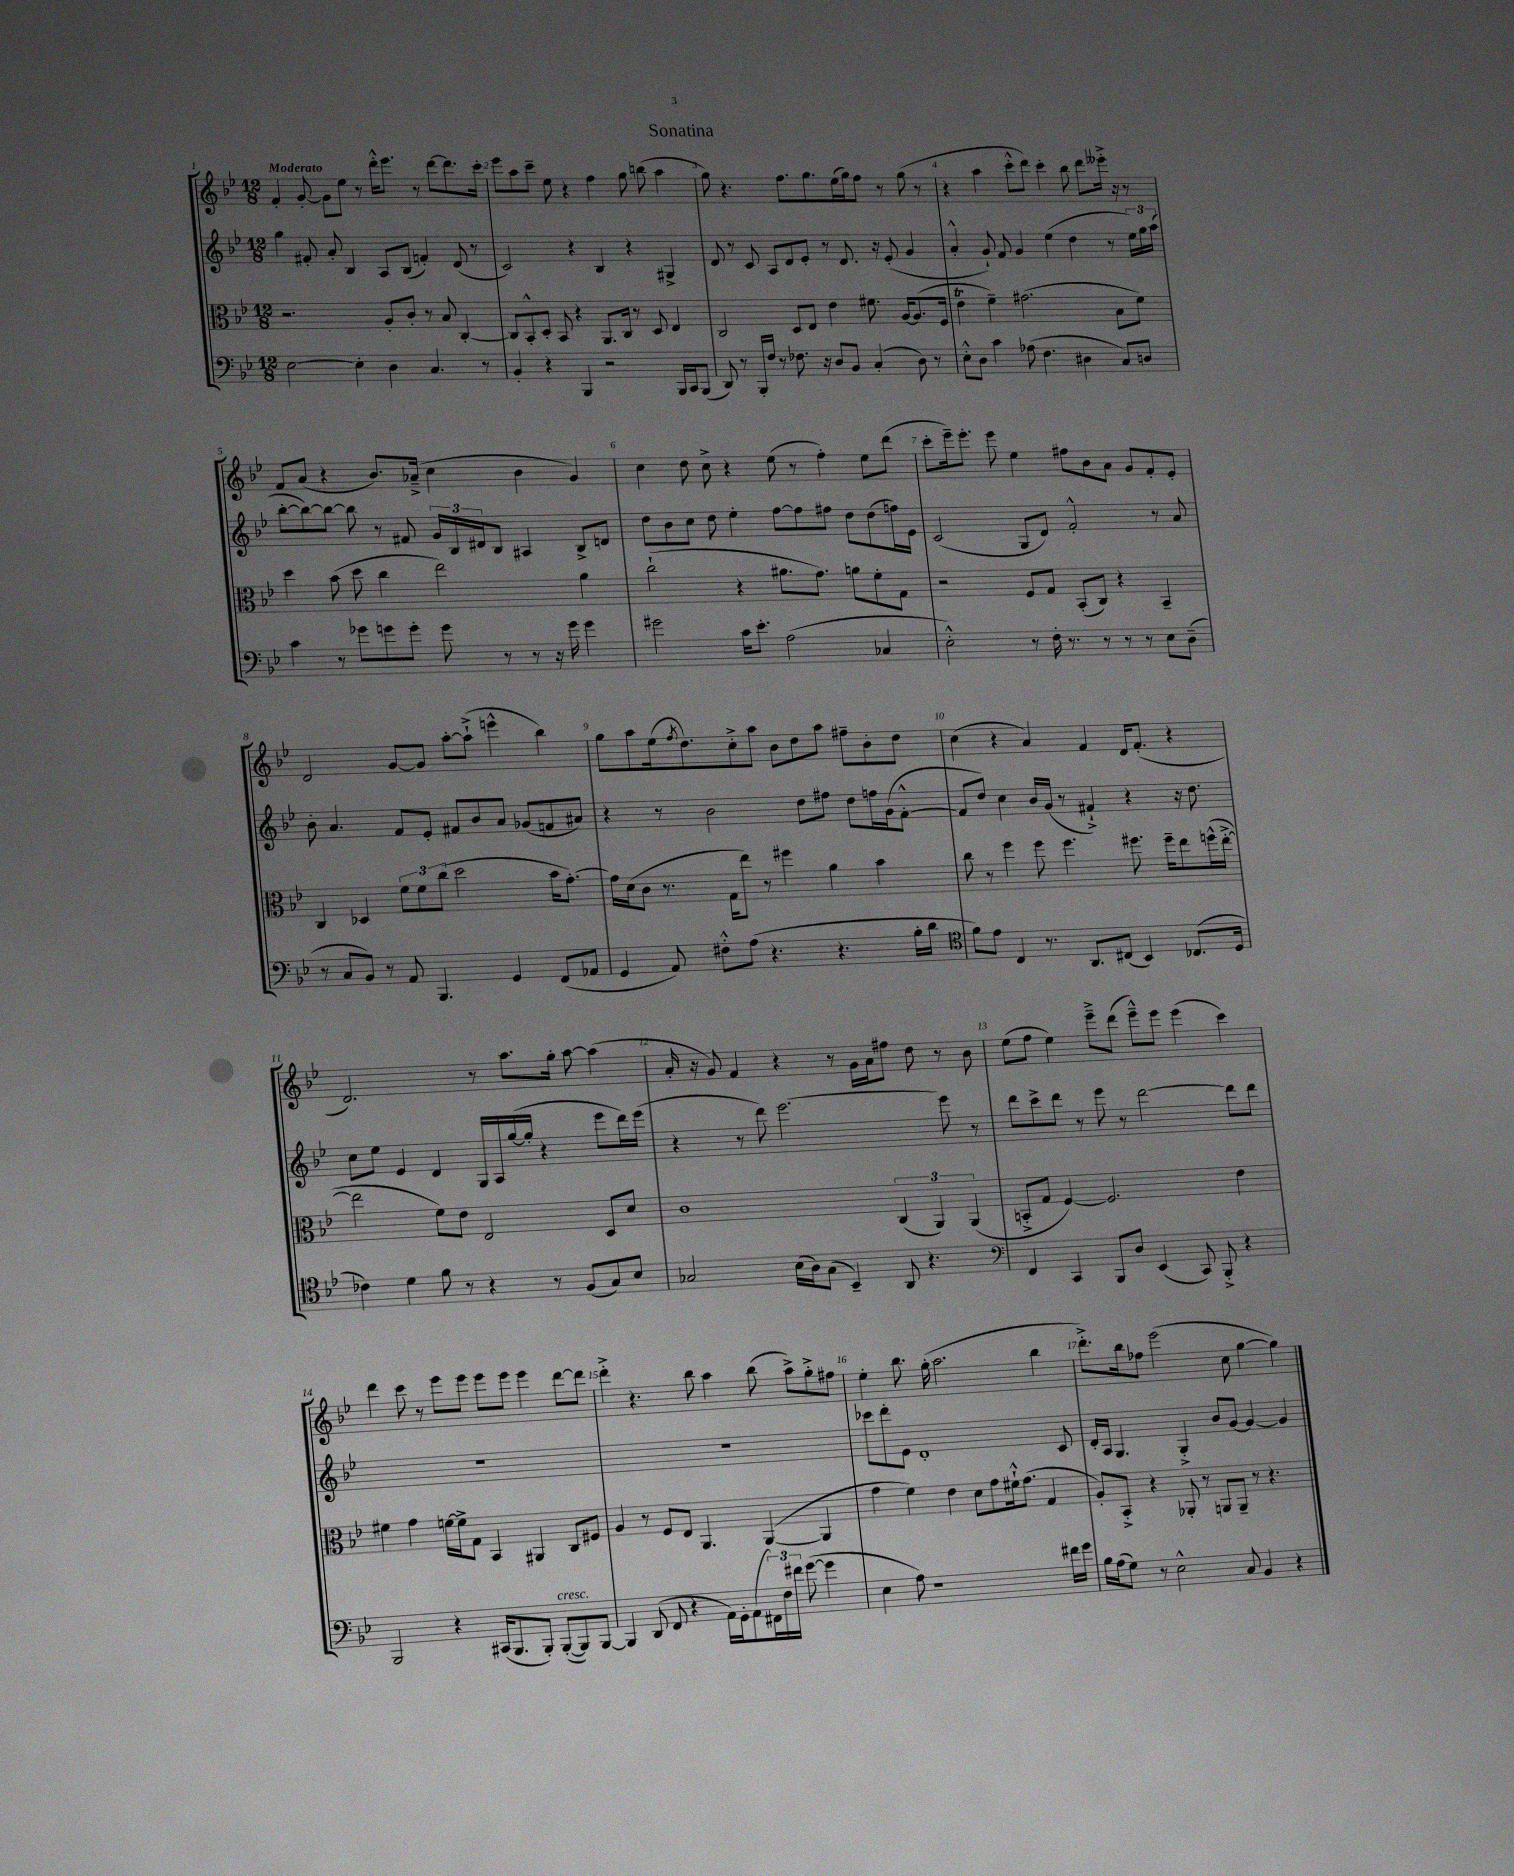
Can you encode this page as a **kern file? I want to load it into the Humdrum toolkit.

**kern	**kern	**kern	**kern
*part4	*part3	*part2	*part1
*staff4	*staff3	*staff2	*staff1
*clefF4	*clefC3	*clefG2	*clefG2
*k[b-e-]	*k[b-e-]	*k[b-e-]	*k[b-e-]
*M12/8	*M12/8	*M12/8	*M12/8
=1	=1	=1	=1
!	!	!	!LO:TX:a:B:t=Moderato
[2E-\	2.r	4gg\	4f'/
.	.	8f#X'/	[8g'/
.	.	8a'/	8g\L]
4E-'\]	.	4B-/	8ee-\J
.	.	.	8r
4D\	8A'/L	8A/L	16ddd'^^\KL
.	.	.	8.eee-\J
.	8c'/J	(8B-/J	.
4.C/	8r	4fn'/)	8r
.	8B-/	.	[8ddd\L
.	[4C'/	(8d/	8.ddd\]
8r	.	8r	.
.	.	.	16ccc'\Jk
=2	=2	=2	=2
4BB-'/	8C/L]	2c/)	8eee-\L
.	8BB-'^^/	.	8aa\
4r	8D'/J	.	8ccc~\J
.	8BB-/	.	8ee-\
4BBB-/	4r	4r	4r
2r	8.AA/L	4B-/	4ff\
.	16C/Jk	.	.
.	8r	4r	8gg\
.	8D/	.	(8bbn\
16BBB-/LL	4E-/	4G#X^/	4aa\
16CC/J	.	.	.
(8BBB-/J	.	.	.
=3	=3	=3	=3
8DD/)	2C/	8d/	8gg\)
8r	.	8r	4.r
16BBB-'/LL	.	8c/	.
16F/JJ	.	.	.
8r	.	8A/L	.
8.F-X\	8D/L	8d/	8.ff\L
.	8E-/J	8e-'/J	.
16r	.	.	8.gg\
8D/L	4e-\	8r	.
8BB-/J	.	8.d/	(16ee-\L
.	.	.	16gg\J)
(4C'/	8.f#X\	.	8ff\J
.	.	16r	.
.	.	(8e-'/	8r
.	[16A/KL	.	.
8D\)	(8.A/]	4g/	(8gg\
8r	.	.	8r
.	16F/Jk	.	.
=4	=4	=4	=4
8E-'^^\L	4e-T\	4a'^^/	4r
8D\J	.	.	.
4c\	4f~\)	8g`/)	4aa\
.	.	8f/	.
(8A-X\	(2.g#X\	4g/	8ccc'^^\L
4.F\	.	.	8ddd\J)
.	.	(4ee-\	4ccc'\
4D#X\	.	4dd\	8bb-\
.	.	.	8ddd\L
8C/L)	8B-\L	8r	16eee--X'^\Jk
.	.	.	16r
8Dn/J	8f\J)	24ee-\LL)	8r
.	.	24gg\	.
.	.	(24aa\JJ	.
!!LO:LB:g=z
=5	=5	=5	=5
4c\	4dd\	[8bb-'\L	8f/L
.	.	8bb-\_)	(8a/J
8r	(8b-\	8bb-\J_	4r
8g-X\L	8dd\	8bb-\]	.
8gn\	4cc\	8r	8.b-/L)
8g'\J	.	8f#X/	.
.	.	.	(16a-X~^/Jk
8g\	2ee-\)	24g/LL	4cc\
.	.	24B-/	.
.	.	24d#X/J	.
8r	.	8B-/J	.
8r	.	4A#X/	4b-\
16r	.	.	.
16g\	.	.	.
4g\	4a\	8B-^/L	4g/)
.	.	8dn/J	.
=6	=6	=6	=6
2g#X\	(2cc`\	8dd\L	4cc\
.	.	8b-\	.
.	.	8cc\J	8dd\
.	.	8dd\	8cc^\
16c\KL	4r	4ee-'\	4r
8.e-'\J	.	.	.
(2A\	8.a#X\L	[8ff\L	(8ee-\
.	.	8ff\]	8r
.	8.g\J)	.	.
.	.	8ff#X\J	4ff'\)
.	8an\L	8dd\L	.
4C-X/	8f'\	(8dd\	8ee-\L
.	8G\J	16ffn\L)	(8ddd\J
.	.	16e-\JJ	.
=7	=7	=7	=7
2E-'^^\)	2r	(2c/	8ccc'\L
.	.	.	16eee-~\k)
.	.	.	8.eee-'\J
.	.	.	8eee-\
8r	8F/L	8G/L	4ee-\
16F'\	8G/J	8d/J)	.
8.r	.	.	.
.	(8BB-'/L	2f'^^/	8ff#X\L
8r	8C/J)	.	8b-\
8r	4r	.	8a\J
8r	.	.	8g/L
8E-\L	4BB-~/	8r	8f'/
(8D~\J	.	8a/	8e-'/J
!!LO:LB:g=z
=8	=8	=8	=8
8r	4C/	8b-'\	2d/
8C/L	.	4.a/	.
8BB-/J)	4D-X/	.	.
8r	.	.	.
8AA/	12f\L	8f/L	[8g/L
.	12f\	.	.
4.BBB-/	.	8e-'/J	8g/J]
.	(12cc\J	.	.
.	2dd\	8f#X/L	[8aa'\L
.	.	8b-/	(8aa`^\J]
4GG/	.	8a/J	4eeen^^\
.	.	(8g-X/L	.
(8FF/L	16b-\KL	8fn/	4bb-\)
.	[8.g'\J)	.	.
8AA-X/J	.	8a#X/J)	.
=9	=9	=9	=9
4GG/	16g\LL]	4r	8gg\L
.	(16d\J	.	.
.	8c\J	.	8aa\
8AA/)	8.r	8r	(16ee-\k
.	.	.	8qff/
.	.	.	8.dd\)
8F#X'^^\L	.	2b-\	.
.	16G\KL	.	.
(8A\J	8ee-\J)	.	8cc'^\
4.r	8r	.	8aa\J
.	4ff#X\	.	8b-\L
.	.	8dd\L	8dd\
4.r	4a\	8ff#X\J	8aa\J
.	.	8dd\L	8ff#X~\L
.	4b-\	16ffn\L	8b-'\
.	.	(16g\J	.
16B-'\LL	.	[8f'^^\J	8dd\J
16d\JJ	.	.	.
=10	=10	=10	=10
*clefC4	*	*	*
8f\L)	8cc\	8f/L]	(4cc\
8e-\J	8r	8dd/J)	.
4C/	4ff\	4cc\	4r
8.r	8ff\	16b-/LL	4a/)
.	.	(16g/JJ	.
.	4.ff\	8r	.
8.AA/L	.	.	.
.	.	4f#X`^/)	4f/
(8C#X/J	.	.	.
4BB-/)	8.ff#X\	4r	16d/KL
.	.	.	(8.f'/J
.	16ff#~\KL	.	.
(8.C-X/L	8ee-\	16r	4r
.	.	8.dd\	.
.	(16ffn^^\L	.	.
16D/Jk	[16ee-'^\JJ	.	.
!!LO:LB:g=z
=11	=11	=11	=11
4c-X\)	2ee-\]	8cc\L	2.d/)
.	.	8ee-\J	.
4d\	.	4e-/	.
8f\	8f\L)	4d/	.
8r	8e-\J	.	.
4r	2E-/	16G/LL	8r
.	.	16A/	.
.	.	([16gg/	8.aa\L
.	.	16gg'/JJ]	.
8r	.	4r	.
.	.	.	16gg'\Jk
(8F/L	.	.	[8aa\
8G/)	8D/L	8eee-\L	(4aa\]
8B-/J	8d/J	16ddd\L)	.
.	.	(16eee-\JJ	.
=12	=12	=12	=12
2G-X/	1c	4r	16a'/
.	.	.	16r
.	.	.	8g/)
.	.	8r	4f/
.	.	8ddd\)	.
(16B-\LL	.	[2.eee-\	4r
16A\J)	.	.	.
(8G-\J	.	.	.
4BB-~/)	.	.	8r
.	.	.	16g\LL
.	.	.	16a\J
8AA/	(6C/	.	8ff#X\J
4.r	.	.	8dd\
.	6AA/)	.	.
.	.	8eee-\]	8r
.	(6AA/	.	.
.	.	8r	8b-\
=13	=13	=13	=13
*clefF4	*	*	*
4FF/	8BBn'^/L	8ddd\L	(8ee-\L
.	8G/J	8ccc^\	8ff\J
4CC/	[4F/)	8ddd\J	4ee-\)
.	.	8r	.
8BBB-/L	2.F/]	8eee-\	8eee-~^\L
8D/J	.	8r	(8ddd\J
(4EE-/	.	[2ddd\	8eee-~^^\L)
.	.	.	8eee-\J
8CC/)	.	.	(4eee-\
8BBB-'^/	.	.	.
4r	4e-\	8ddd\L]	4ccc\)
.	.	8ddd\J	.
!!LO:LB:g=z
=14	=14	=14	=14
2BBB-/	4f#X\	1.r	4ddd\
.	4g\	.	8ccc\
.	.	.	8r
4r	[16fn\LL	.	8eee-\L
.	16f^\J]	.	.
.	8G\J	.	8eee-\J
(16CC#X/KL	4BB-/	.	8eee-\L
8.BBB-/	.	.	.
.	.	.	8eee-\J
8BBB-'/J)	4AA#X/	.	4eee-\
!LO:TX:a:i:t=cresc.	!	!	!
([8BBB-'/L	.	.	.
8BBB-/])	8C/L	.	[8ddd\L
[8BBB-/J	8F#X/J	.	8ddd\J]
=15	=15	=15	=15
4BBB-/]	4A/	1.r	4ddd'^\
(8DD/	8r	.	4.r
8FF/	8F/L	.	.
4r	8E-/J	.	.
.	4.AA/	.	8bb-\
16AA\LL)	.	.	4aa\
16GG'\J	.	.	.
(8AA\	.	.	.
24FF#X\L)	([4AA/	.	(8bb-\
24F\	.	.	.
24f#X\JJ	.	.	.
([8g\	.	.	8aa^\L)
4g\]	4AA/]	.	8gg'^\
.	.	.	8ff#X\J
=16	=16	=16	=16
4E-\	4g\	8ccc-X\L	4ee-'\
.	.	8ddd'\	.
8A\)	4f\)	8e-\J	8.bb-\
1r	.	1d'	.
.	.	.	(16gg'\
.	4e-\	.	2.aa\
.	8d\L	.	.
.	8g\	.	.
.	16f#X`^^\k	.	.
.	(8.g\J	.	.
.	4G/	.	4bb-\
16f#X\LL	.	8c/	.
16g\JJ	.	.	.
=17	=17	=17	=17
16B-\LL	8A'/L)	16d'/LL	8.ddd'^\L)
(16A\J	.	16A/JJ	.
8G\J)	8BB-'^/J	4.G/	.
.	.	.	16bb-\k
8r	4r	.	8ff-X\J
2E-^^\	.	.	(2eee-\
.	8AA-X'/	4G'^/	.
.	8r	.	.
.	8AAn/L	8b-/L	.
8C/	8AA~/J	[8g/J	8cc\
4BB-/	8r	4g/_	[4gg\
.	4.r	.	.
4r	.	4g/]	4gg\])
==	==	==	==
*-	*-	*-	*-
